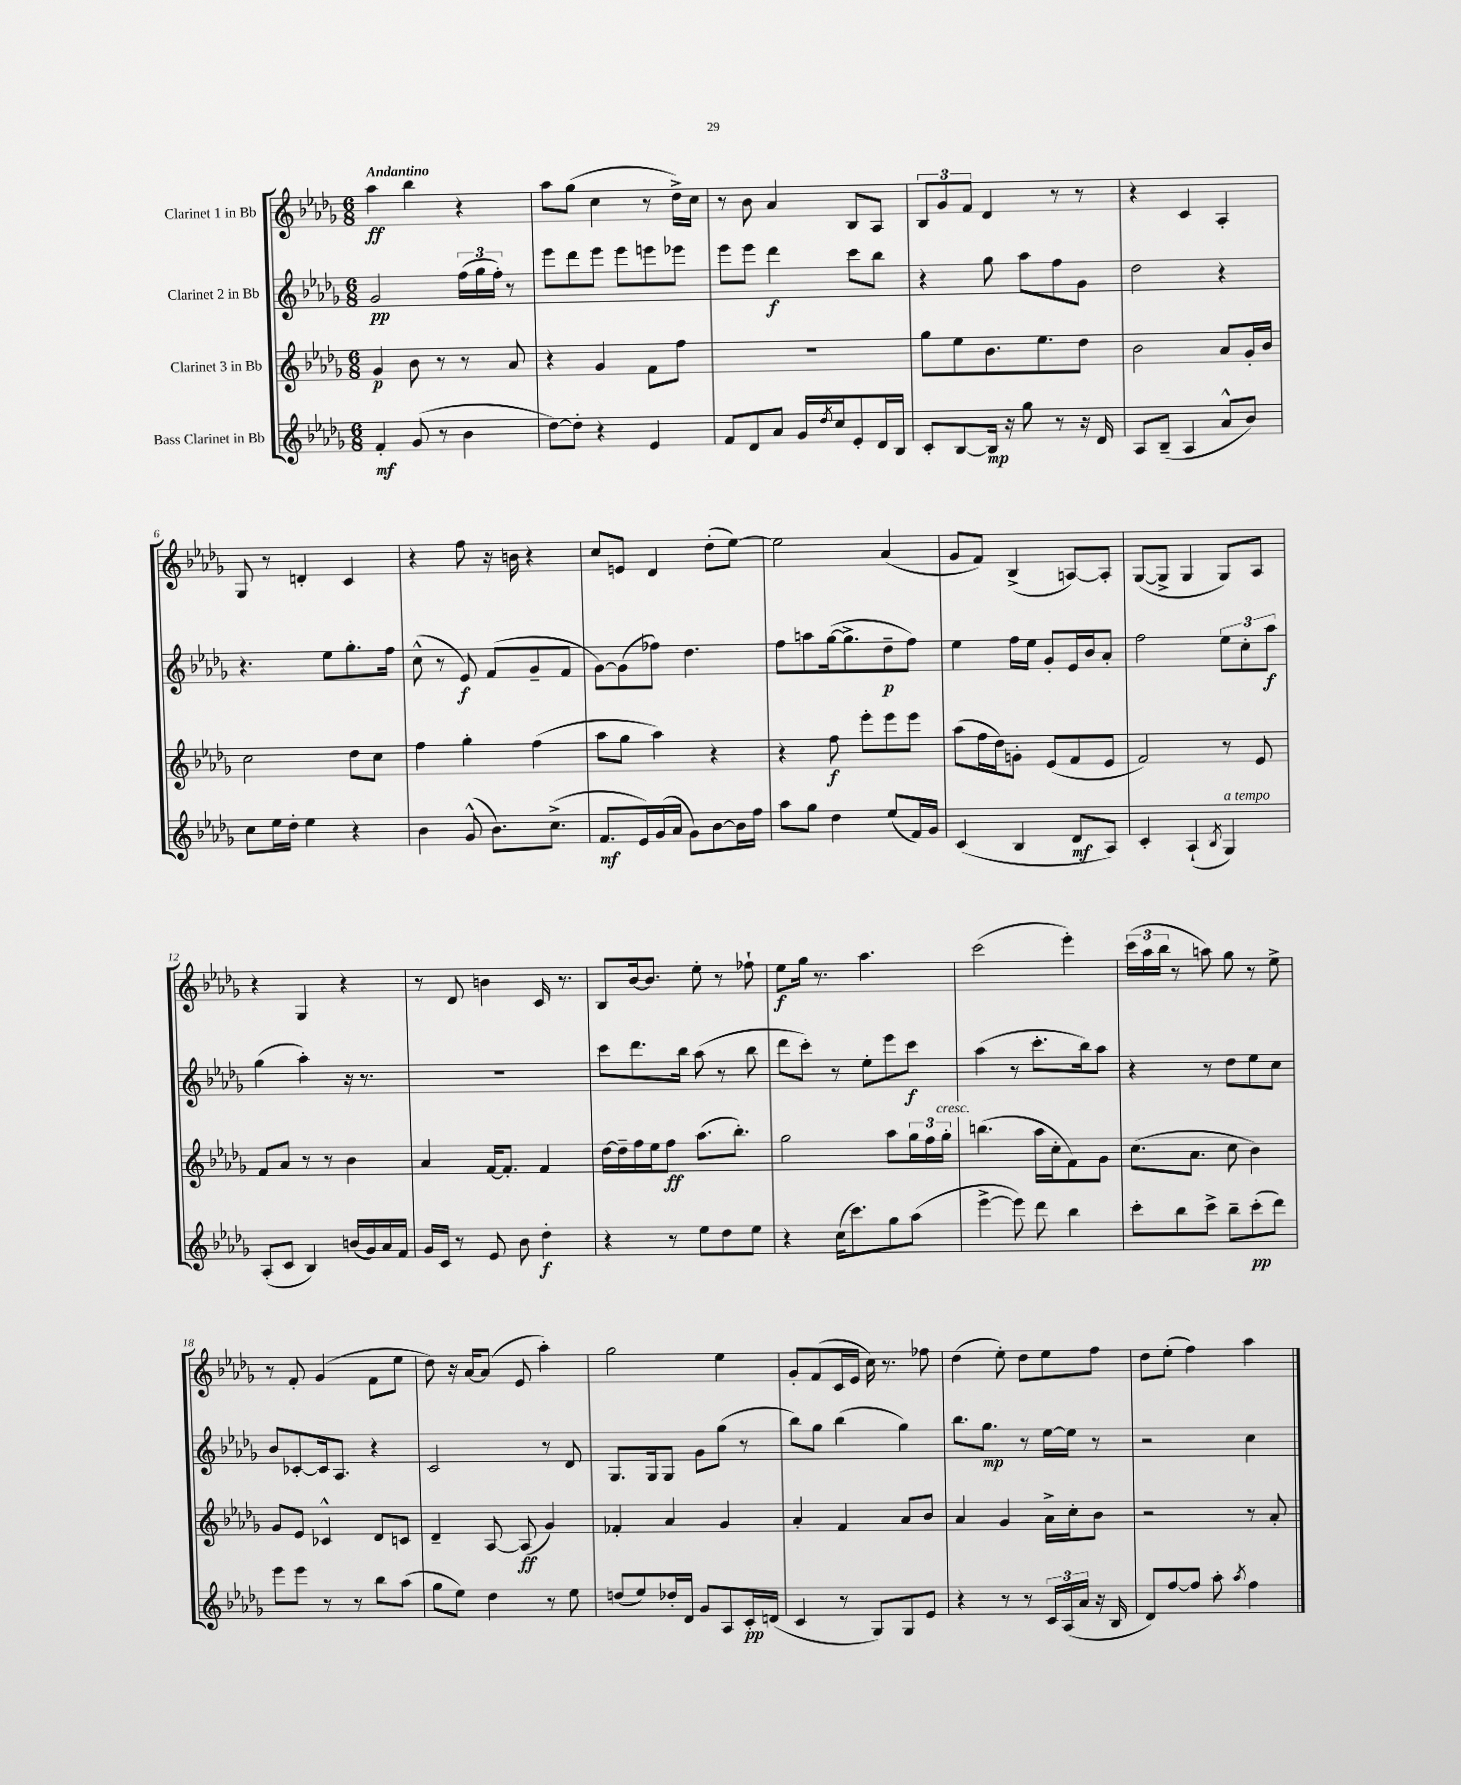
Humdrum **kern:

**kern	**kern	**kern	**kern
*staff4	*staff3	*staff2	*staff1
*clefG2	*clefG2	*clefG2	*clefG2
*k[b-e-a-d-g-]	*k[b-e-a-d-g-]	*k[b-e-a-d-g-]	*k[b-e-a-d-g-]
*M6/8	*M6/8	*M6/8	*M6/8
4f'	4g-	2g-	4aa-
(8g-	8b-	.	4bb-
8r	8r	.	.
4b-	8r	(24ff	4r
.	.	24gg-	.
.	.	24ff')	.
.	8a-	8r	.
=	=	=	=
[8dd-)	4r	8eee-	8aa-
8dd-']	.	8ddd-	(8gg-
4r	4g-	8eee-	4cc
.	.	8eee-	.
4e-	8f	8eee	8r
.	8ff	8eee-	16dd-^)
.	.	.	16cc
=	=	=	=
8f	2.r	8eee-	8r
8d-	.	8eee-	8b-
8a-	.	4ddd-	4a-
16g-	.	.	.
8qdd-	.	.	.
16cc	.	.	.
8e-'	.	8ccc	8B-
16d-	.	8bb-	8A-
16B-	.	.	.
=	=	=	=
8c'	8gg-	4r	12B-
.	.	.	12g-
[8B-	8ee-	.	.
.	.	.	12f
16B-]	8.b-	8gg-	4d-
16r	.	.	.
8gg-	.	8aa-	.
.	8.ee-	.	.
8r	.	8ff	8r
16r	8dd-	8g-	8r
16d-	.	.	.
=	=	=	=
8A-	2b-	2dd-	4r
(8B-~	.	.	.
4A-	.	.	4c
8a-^^	8a-	4r	4A-'
8b-)	16g-'	.	.
.	16b-	.	.
=	=	=	=
8cc	2cc	4.r	8G-
16ee-	.	.	8r
16dd-'	.	.	.
4ee-	.	.	4d'
.	.	8ee-	.
4r	8dd-	8.gg-'	4c
.	8cc	.	.
.	.	16ff	.
=	=	=	=
4b-	4ff	(8cc^^	4r
.	.	8r	.
(8g-^^	4gg-'	8e-)	8ff
8.b-)	.	(8f	16r
.	.	.	16b
.	(4ff	8g-~	4r
(8.cc^	.	.	.
.	.	8f	.
=	=	=	=
8.f	8aa-	[8g-)	8cc
.	8gg-	(8g-]	8e
16e-)	.	.	.
(16g-	4aa-)	8ff-)	4d-
16a-	.	.	.
8g-)	.	4.dd-	.
[8b-	4r	.	(8dd-'
16b-]	.	.	[8ee-)
16ff	.	.	.
=	=	=	=
8aa-	4r	8ff	2ee-]
8gg-	.	8aa	.
4dd-	8ff	([16gg-	.
.	.	8.gg-^]	.
.	8eee-'	.	.
(8ee-	8eee-	8dd-~	(4a-
16f)	8eee-	8ff)	.
16g-	.	.	.
=	=	=	=
(4c	(8aa-	4ee-	8g-
.	16ff	.	8f)
.	16dd-)	.	.
4B-	8g'	16ff	(4B-^
.	.	16ee-	.
.	(8e-	8g-'	.
8d-	8f	16e-	[8A)
.	.	16b-	.
8A-)	8e-	8a-'	8A']
=	=	=	=
4c'	2f)	2ff	([8G-
.	.	.	8G-^]
(4A-`	.	.	4G-
8qB-	.	.	.
4G-)	8r	12ee-	8G-)
.	.	12cc'	.
.	8e-	.	8A-
.	.	12aa-	.
=	=	=	=
(8A-'	8f	(4gg-	4r
8c	8a-	.	.
4B-)	8r	4aa-')	4G-
.	8r	.	.
(16b	4b-	16r	4r
16g-)	.	8.r	.
16a-	.	.	.
16f	.	.	.
=	=	=	=
16g-	4a-	2.r	8r
16c	.	.	.
8r	.	.	8d-
8e-	[16f	.	4b
.	8.f']	.	.
8b-	.	.	.
4dd-'	4f	.	16c
.	.	.	8.r
=	=	=	=
4r	[16dd-	8ccc	8B-
.	16dd-~]	.	.
.	16ff	8.ddd-	[16b-
.	16ee-	.	8.b-]
8r	8ff	.	.
.	.	16bb-	.
8ee-	(8.aa-	(8aa-	8ee-'
8dd-	.	8r	8r
.	8.bb-')	.	.
8ee-	.	8bb-	8ff-`
=	=	=	=
4r	2gg-	8ddd-	8ee-
.	.	8ccc')	16gg-
.	.	.	8.r
(16cc	.	8r	.
8.ccc)	.	.	.
.	.	8ee-'	4.aa-
8gg-	8aa-	8eee-	.
(8aa-	24gg-	8ccc	.
.	24ff	.	.
.	24gg-'	.	.
=	=	=	=
[4eee-^	(4.bb	(4aa-	(2ccc
8eee-])	.	8r	.
8ddd-	16aa-	8.ccc'	.
.	16cc'	.	.
4bb-	8f)	.	4eee-')
.	.	16bb-)	.
.	8g-	8aa-	.
=	=	=	=
8ccc'	(8.cc	4r	(24ccc
.	.	.	24aa-
.	.	.	24bb-
8bb-	.	.	8r
.	8.a-	.	.
8ccc^	.	8r	8aa)
8bb-~	8cc	8dd-	8gg-
(8ccc'	4b-)	8ee-	8r
8ddd-)	.	8cc	8ee-^
=	=	=	=
8eee-	8g-	8b-	8r
8eee-	8e-	[8c-'	8f'
8r	4c-^^	16c-]	(4g-
.	.	8.A-	.
8r	.	.	.
8bb-	8d-	4r	8f
(8aa-	8c	.	8ee-
=	=	=	=
8gg-	4d-~	2c	8dd-)
8ee-)	.	.	16r
.	.	.	[16a-
4dd-	[8A-	.	(8a-]
.	(8A-]	.	8e-
8r	4g-)	8r	4aa-')
8ee-	.	8d-	.
=	=	=	=
(8dd	4f-'	8.G-	2gg-
8ee-)	.	.	.
.	.	16G-	.
16dd-'	4a-	8G-	.
16d-	.	.	.
8g-	.	8g-	.
8A-	4g-	(8gg-	4ee-
16c'	.	8r	.
(16d	.	.	.
=	=	=	=
4c	4a-'	8bb-)	8g-'
.	.	8gg-	(8f
8r	4f	(4bb-	16c
.	.	.	16e-
8G-)	.	.	16cc)
.	.	.	8.r
8G-	8a-	4gg-)	.
8e-	8b-	.	8ff-
=	=	=	=
4r	4a-	8.bb-	(4dd-
.	.	8.gg-	.
8r	4g-	.	8ee-')
8r	.	8r	8dd-
24c	16a-^	[16ee-	8ee-
(24A-	.	.	.
.	16cc'	16ee-]	.
24a-	.	.	.
16r	8b-	8r	8ff
16B-	.	.	.
=	=	=	=
8d-)	2r	2r	8dd-
[8ff	.	.	(8ee-'
8ff]	.	.	4ff)
8aa-'	.	.	.
8qaa-	.	.	.
4ff	8r	4cc	4aa-
.	8a-'	.	.
==	==	==	==
*-	*-	*-	*-
